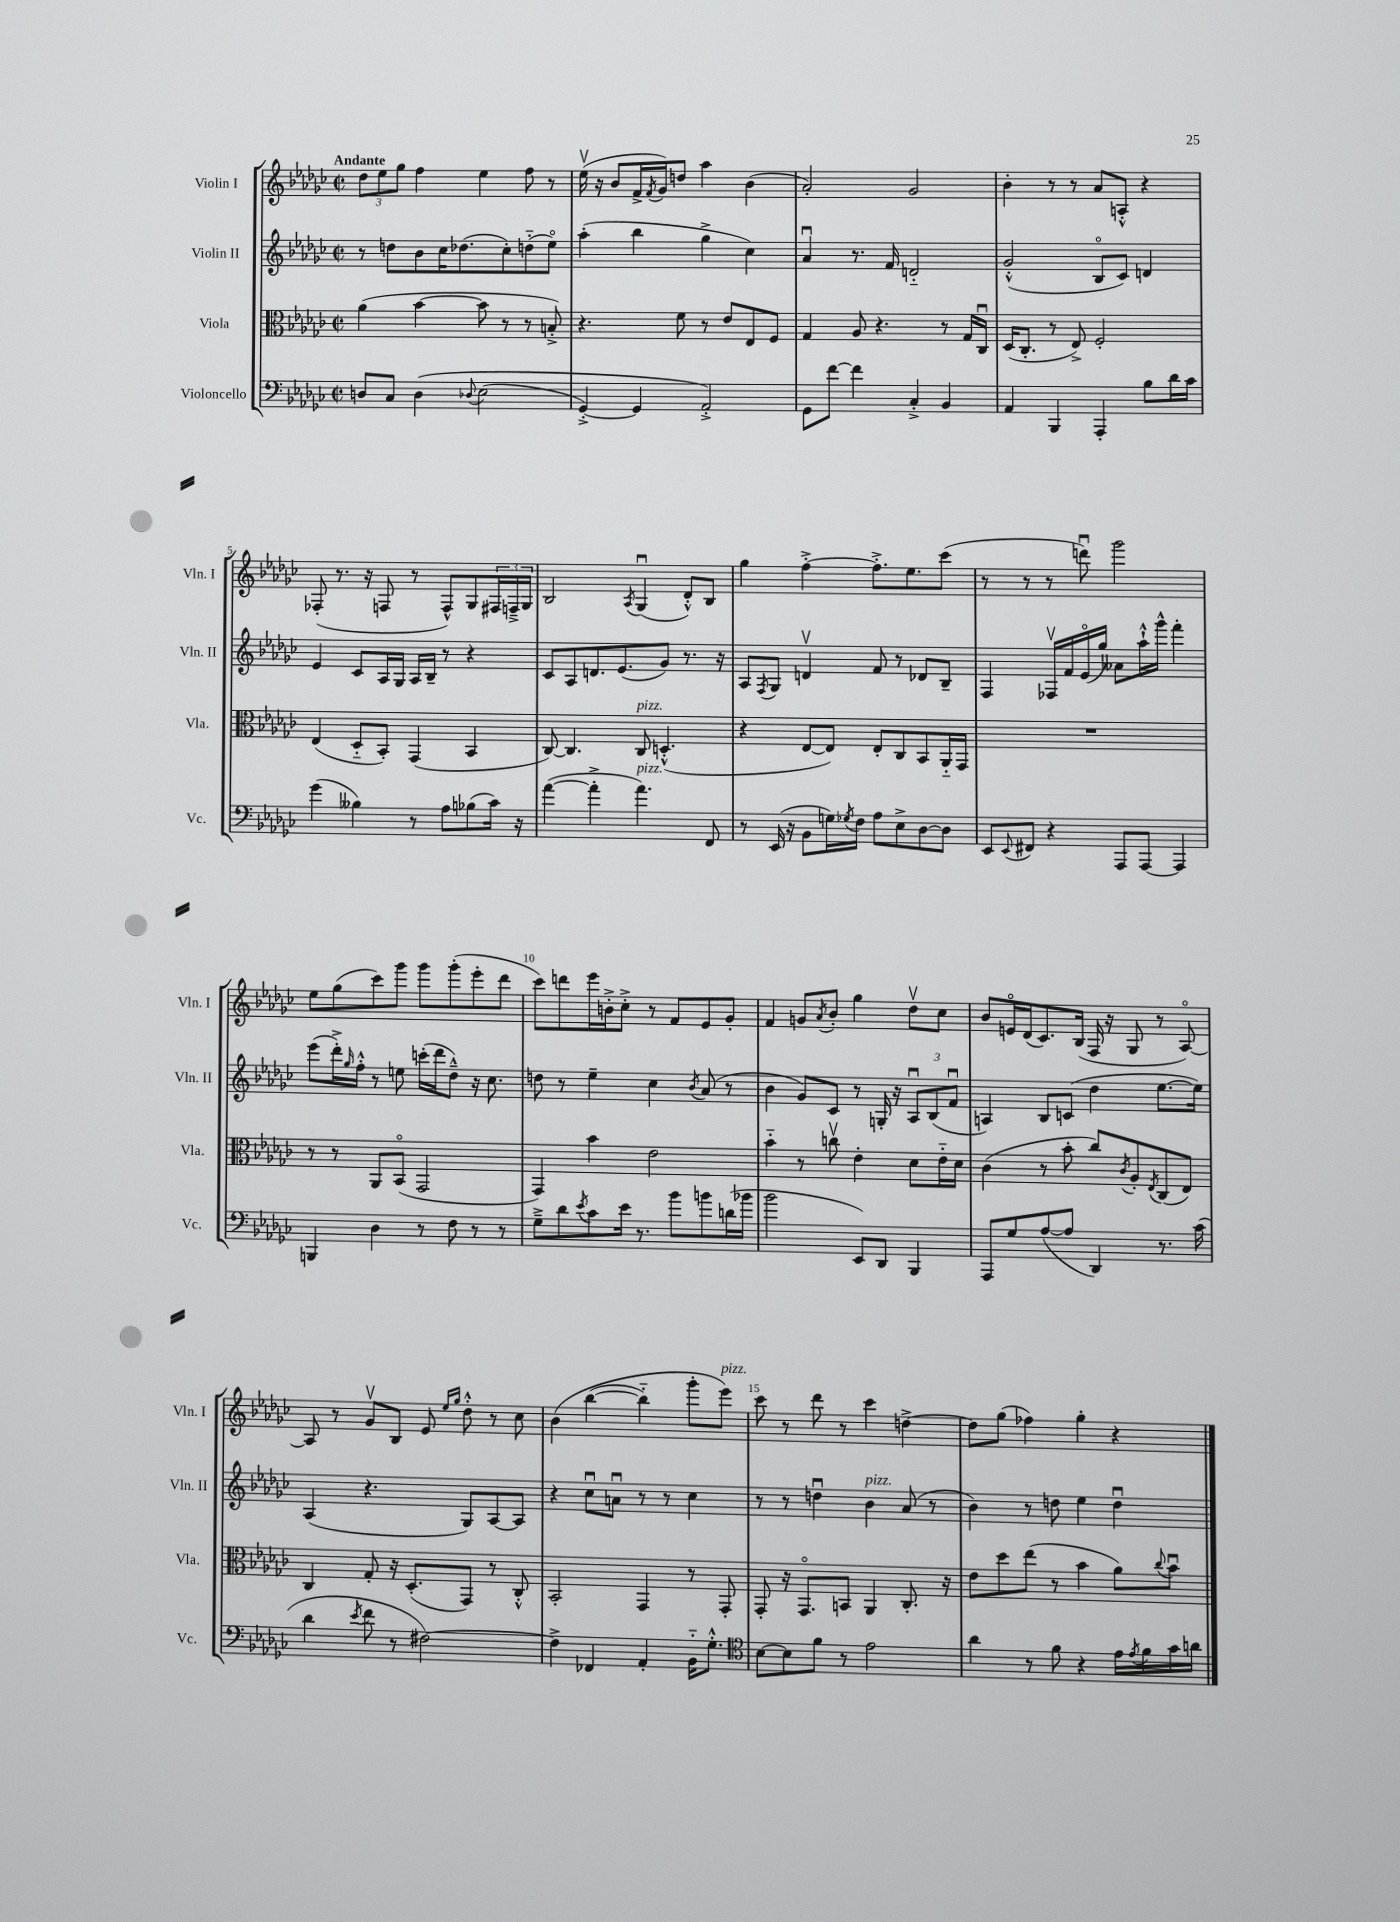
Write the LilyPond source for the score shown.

<<
\new StaffGroup <<
\new Staff = "s0" \with { instrumentName = "Violin I" shortInstrumentName = "Vln. I" } {
    \clef treble \key ges \major \defaultTimeSignature \time 2/2 \tempo "Andante"
    \tuplet 3/2 { des''8 ees''8 ges''8 } f''4 ees''4 f''8 r8 |
    ees''16\upbow( r16 bes'8 f'16-> \acciaccatura { f'8 } ges'16) d''8 aes''4 bes'4( |
    aes'2-.) ges'2 |
    bes'4-. r8 r8 aes'8 a8-.-^ r4 |
    fes8-.( r8. r16 f8 r8 f8-^) ges8 \tuplet 3/2 { fis16 f16---> ges16 } |
    bes2 \acciaccatura { aes8 } ges4\downbow( des'8-.-^) bes8 |
    ges''4 f''4~-.-> f''8.-.-> ees''8. ces'''8( |
    r8 r8 r8 d'''8\downbow) ges'''2 |
    ees''8 ges''8( ces'''8) ges'''8 ges'''8 ges'''8-.( ees'''8-. des'''8 |
    ces'''8) d'''8 ees'''16 b'16-.-> ces''8-.-> r8 f'8 ees'8 ges'8-. |
    f'4 g'8 \acciaccatura { aes'8 } bes'8-. ges''4 des''8\upbow ces''8 |
    bes'8 e'16\flageolet des'16( ces'8.) bes16( f16 r16 ges8 r8 aes8~\flageolet) |
    aes8 r8 ges'8\upbow bes8 ees'8 \grace { ees''16 ges''16 } des''8-.-^ r8 ces''8 |
    bes'4\( bes''4~( bes''4-_) ges'''8-. ees'''8^\markup { \italic "pizz." }\) |
    ces'''8 r8 des'''8 r8 ces'''4 d''4~-> |
    d''8 ges''8( fes''4) ges''4-. r4 \bar "|." |
}
\new Staff = "s1" \with { instrumentName = "Violin II" shortInstrumentName = "Vln. II" } {
    \clef treble \key ges \major \defaultTimeSignature \time 2/2
    r8 d''8 bes'8 ces''16 des''8.( ces''8-.) d''8-_( ees''8\flageolet) |
    aes''4-.( bes''4 ges''4-> ces''4) |
    aes'4\downbow r8. f'16 d'2-_ |
    ges'2-.-^( bes8\flageolet ces'8) d'4 |
    ees'4 ces'8 aes16 ges16 aes16 bes16-- r8 r4 |
    ces'8 aes8 d'8. ees'8.( ges'8) r8. r16 |
    aes8 \acciaccatura { f8 } ges8 d'4\upbow f'8 r8 des'8 bes8-- |
    f4 fes16\upbow f'16 ees'16\flageolet( ges''16) aeses'8 aes''16-!-^ ges'''16-^ f'''4-. |
    ees'''8( des'''16-.->) \grace { ges''16 } f''16-.-^ r8 e''8 c'''16-.( des'''16 des''8---^) r16 ces''8. |
    d''8 r8 ees''4-- ces''4 \acciaccatura { bes'8 } aes'8( r8 |
    bes'4 ges'8) ces'8 r8 g16-. r16 \tuplet 3/2 { aes8\downbow bes8( f'8\downbow } |
    a4) bes8 c'8( des''4 ees''8.~ ees''16) |
    aes4( r4. ges8) aes8~ aes8 |
    r4 ces''8\downbow a'8\downbow r8 r8 ces''4 |
    r8 r8 d''4\downbow bes'4^\markup { \italic "pizz." } aes'8( r8 |
    bes'4) r8 d''8 ees''4 d''4\downbow \bar "|." |
}
\new Staff = "s2" \with { instrumentName = "Viola" shortInstrumentName = "Vla." } {
    \clef alto \key ges \major \defaultTimeSignature \time 2/2
    aes'4( bes'4~ bes'8 r8 r8 b8-.->) |
    r4. f'8 r8 ees'8 ees8 f8 |
    ges4 aes8 r4. r8 ges16 ces16\downbow |
    des16( ces8.-. r8 ees8->) f2-. |
    ees4( des8-_ bes,8-.) ges,4( bes,4 |
    ces8~) ces4. ces8^\markup { \italic "pizz." } d4.-.-^( |
    r4 ees8~ ees8) ees8-. ces8 bes,8 aes,16-_ ges,16 |
    R1 |
    r8 r8 aes,8 bes,8\flageolet( ges,2 |
    ges,4) bes'4 ees'2 |
    bes'4-_ r8 c''8\upbow ees'4-. des'8 ees'16-_ des'16 |
    ces'4( r8 bes'8-. ces''8) \acciaccatura { ces'8 } aes8-. \acciaccatura { ees8 } ces8( ees8) |
    ces4 ges8-. r16 des8.-.( ges,8) r8 ces8-.-^ |
    bes,2-. ges,4 r8 ges,8-. |
    ges,8-. r16 ges,8.\flageolet b,8 aes,4 ces8.-. r16 |
    ees'8 des''8 ees''8( r8 bes'4 aes'8) \appoggiatura { ces''8 } bes'8\downbow \bar "|." |
}
\new Staff = "s3" \with { instrumentName = "Violoncello" shortInstrumentName = "Vc." } {
    \clef bass \key ges \major \defaultTimeSignature \time 2/2
    d8 ces8 d4\( \appoggiatura { des8 } ees2( |
    ges,4~-.->) ges,4 aes,2-.->\) |
    ges,8 f'8~ f'4 ces4-.-> bes,4 |
    aes,4 bes,,4 aes,,4-. bes8 des'16 ces'16 |
    ges'4( beses4) r8 aes8 bes8( ces'16) r16 |
    aes'4~( aes'4-.-> aes'4.^\markup { \italic "pizz." }) f,8 |
    r8 ees,16( r16 bes,8 g16) \acciaccatura { ges8 } f16 aes8 ees8-> des8~ des8 |
    ees,8 \appoggiatura { ees,8 } fis,8 r4 aes,,8 aes,,8~ aes,,4 |
    b,,4 des4 r8 f8 r8 r8 |
    ges8---> des'8 \acciaccatura { ees'8 } ces'8 ees'16 r8. bes'8 b'8 d'16( bes'16 |
    bes'2 ees,8) des,8 bes,,4 |
    aes,,8 ges8 aes8~( aes8 des,4) r8. ces'16( |
    des'4 \acciaccatura { ees'8 } f'8 r8 fis2~) |
    fis4-> fes,4 aes,4-. bes,16-_ ges8.-.-^ |
    \clef tenor bes8~ bes8 f'8 r8 ees'2 |
    aes'4 r8 f'8 r4 ees'16 \acciaccatura { ees'8 } f'16 ges'16 a'16 \bar "|." |
}
>>
>>
\layout { \context { \Score \override BarNumber.break-visibility = ##(#f #t #t) barNumberVisibility = #(every-nth-bar-number-visible 5) } }
